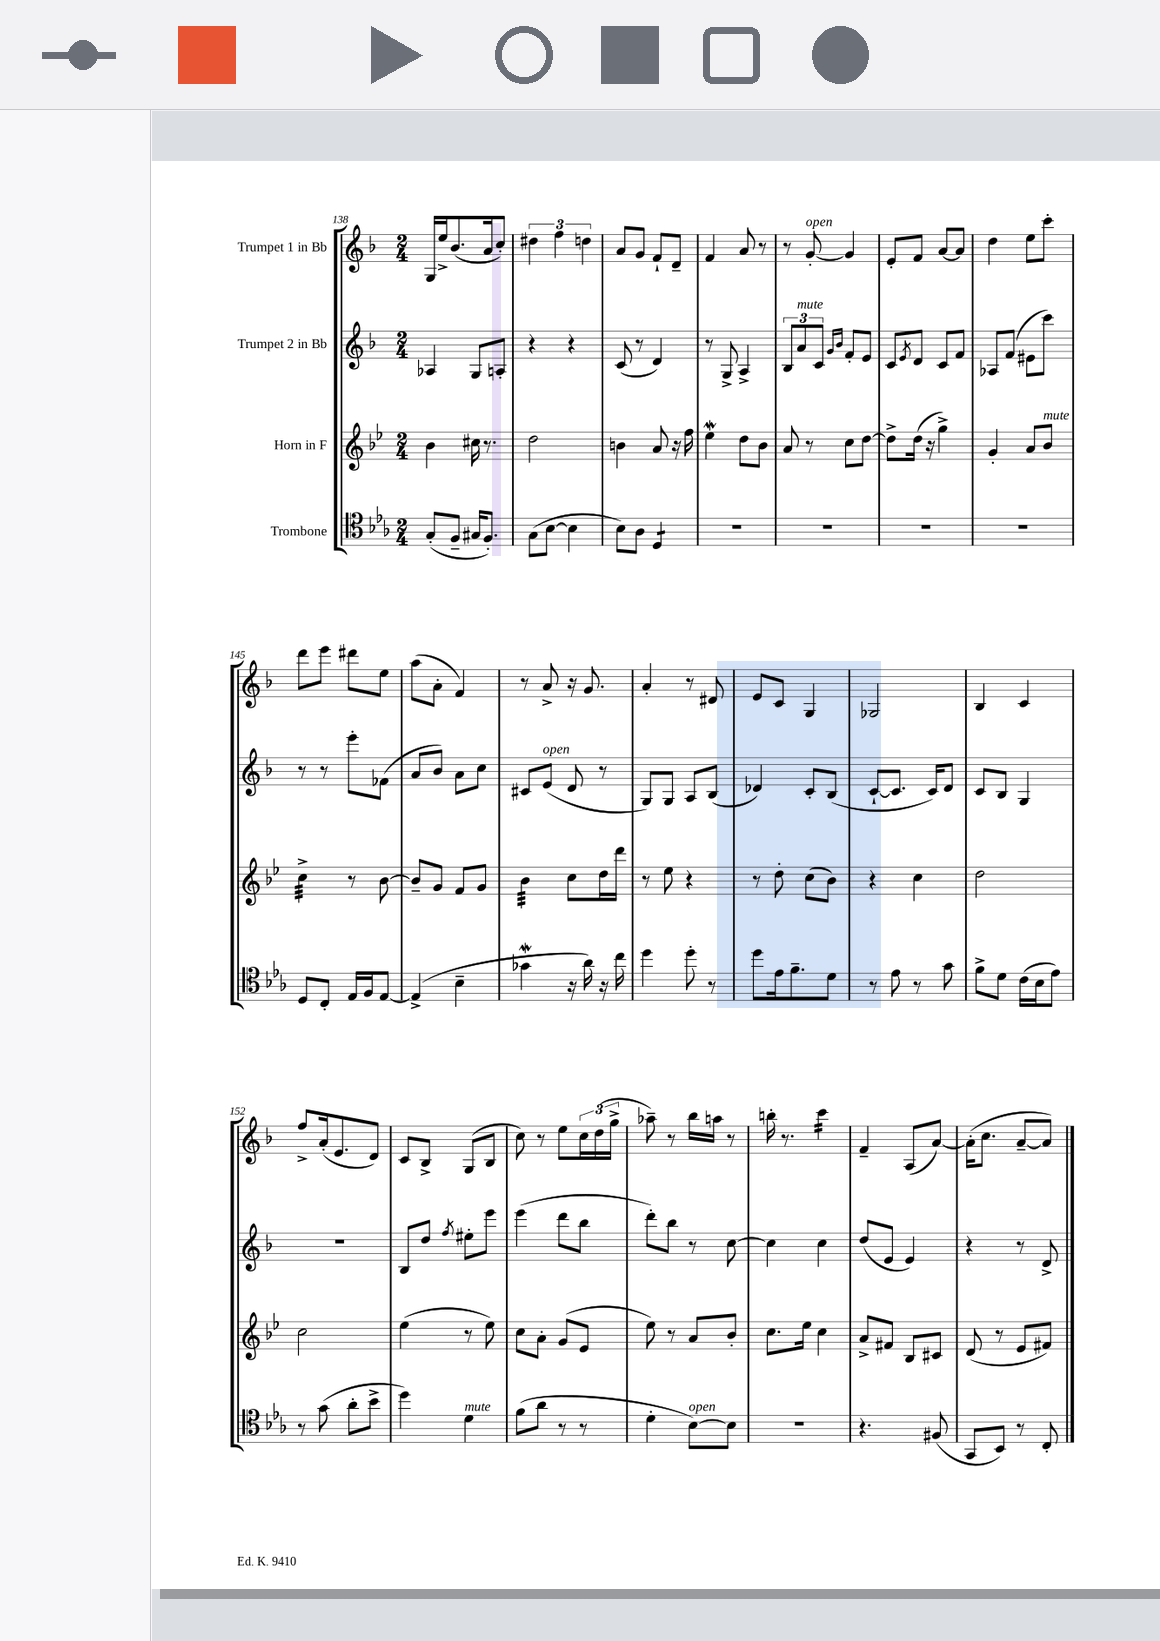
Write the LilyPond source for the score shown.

<<
\new StaffGroup <<
\new Staff = "s0" \with { instrumentName = "Trumpet 1 in Bb" } {
    \clef treble \key f \major \numericTimeSignature \time 2/4
    g16 e''16-> bes'8.( a'16 c''8-.) |
    \tuplet 3/2 { dis''4 f''4 d''4 } |
    a'8 g'8 f'8-! d'8-- |
    f'4 a'8 r8 |
    r8 g'8~-.^\markup { \italic "open" } g'4 |
    e'8-. f'8 a'8~ a'8 |
    d''4 e''8 c'''8-. |
    d'''8 e'''8 dis'''8 e''8 |
    a''8( a'8-. f'4) |
    r8 a'8-> r16 g'8. |
    a'4-. r8 dis'8 |
    e'8 c'8 g4 |
    ges2 |
    bes4 c'4 |
    f''8-> a'16-.( e'8. d'8) |
    c'8 bes8-> g8( bes8 |
    c''8) r8 e''8 \tuplet 3/2 { c''16 d''16( g''16-> } |
    aes''8--) r8 bes''16 a''16 r8 |
    b''16-. r8. c'''4:16 |
    f'4-- a8( a'8~) |
    a'16-.( c''8. a'8~-- a'8) \bar "|." |
}
\new Staff = "s1" \with { instrumentName = "Trumpet 2 in Bb" } {
    \clef treble \key f \major \numericTimeSignature \time 2/4
    aes4 g8 a8-. |
    r4 r4 |
    c'8( r8 d'4) |
    r8 g8-> a4-> |
    \tuplet 3/2 { bes8 a'8^\markup { \italic "mute" } c'8 } \grace { g'16 bes'16 } f'8-. e'8 |
    c'8 \acciaccatura { e'8 } d'8 c'8 f'8 |
    aes8 f'8( eis'8 c'''8) |
    r8 r8 e'''8-. fes'8( |
    a'8 bes'8) a'8 c''8 |
    cis'8 e'8^\markup { \italic "open" }( d'8 r8 |
    g8) g8 a8 bes8( |
    des'4) c'8-. bes8( |
    c'8~-! c'8. c'16) d'8 |
    c'8 bes8 g4 |
    r2 |
    bes8 d''8 \acciaccatura { f''8 } eis''8-. e'''8 |
    e'''4( d'''8 bes''8 |
    d'''8-.) bes''8 r8 c''8~ |
    c''4 c''4 |
    d''8( e'8 e'4) |
    r4 r8 d'8-> \bar "|." |
}
\new Staff = "s2" \with { instrumentName = "Horn in F" } {
    \clef treble \key bes \major \numericTimeSignature \time 2/4
    bes'4 cis''16 r8. |
    d''2 |
    b'4 a'8 r16 f''16 |
    ees''4\mordent d''8 bes'8 |
    a'8 r8 c''8 d''8~ |
    d''8-> d''16( r16 g''4->) |
    g'4-. a'8 bes'8^\markup { \italic "mute" } |
    c''4:32-> r8 bes'8~ |
    bes'8-- g'8 f'8 g'8 |
    bes'4:32 c''8 d''16 d'''16 |
    r8 ees''8 r4 |
    r8 d''8-. c''8( bes'8) |
    r4 c''4 |
    d''2 |
    c''2 |
    ees''4( r8 ees''8) |
    c''8 a'8-. g'8( ees'8 |
    ees''8) r8 a'8 bes'8-. |
    c''8. ees''16 c''4 |
    a'8-> fis'8 bes8 cis'8 |
    d'8( r8 ees'8 fis'8) \bar "|." |
}
\new Staff = "s3" \with { instrumentName = "Trombone" } {
    \clef tenor \key ees \major \numericTimeSignature \time 2/4
    g8-.( f8-- gis16 f8.-.) |
    g8( bes8~ bes4 |
    bes8) aes8 d4:8 |
    R2 |
    R2 |
    R2 |
    R2 |
    d8 c8-. ees16 f16 ees8~ |
    ees4->( bes4-- |
    ges'4\mordent r16 aes'16) r16 c''16 |
    d''4 d''8-. r8 |
    d''8 ees'16 f'8.-- d'8 |
    r8 ees'8 r8 g'8 |
    f'8-> d'8 c'16( bes16 ees'8) |
    r8 g'8( aes'8-. bes'8-> |
    d''4) d'4^\markup { \italic "mute" } |
    f'8( aes'8 r8 r8 |
    d'4-. bes8~^\markup { \italic "open" }) bes8 |
    r2 |
    r4. fis8( |
    g,8 bes,8) r8 c8-. \bar "|." |
}
>>
>>
\layout { \context { \Score currentBarNumber = #138 } }
